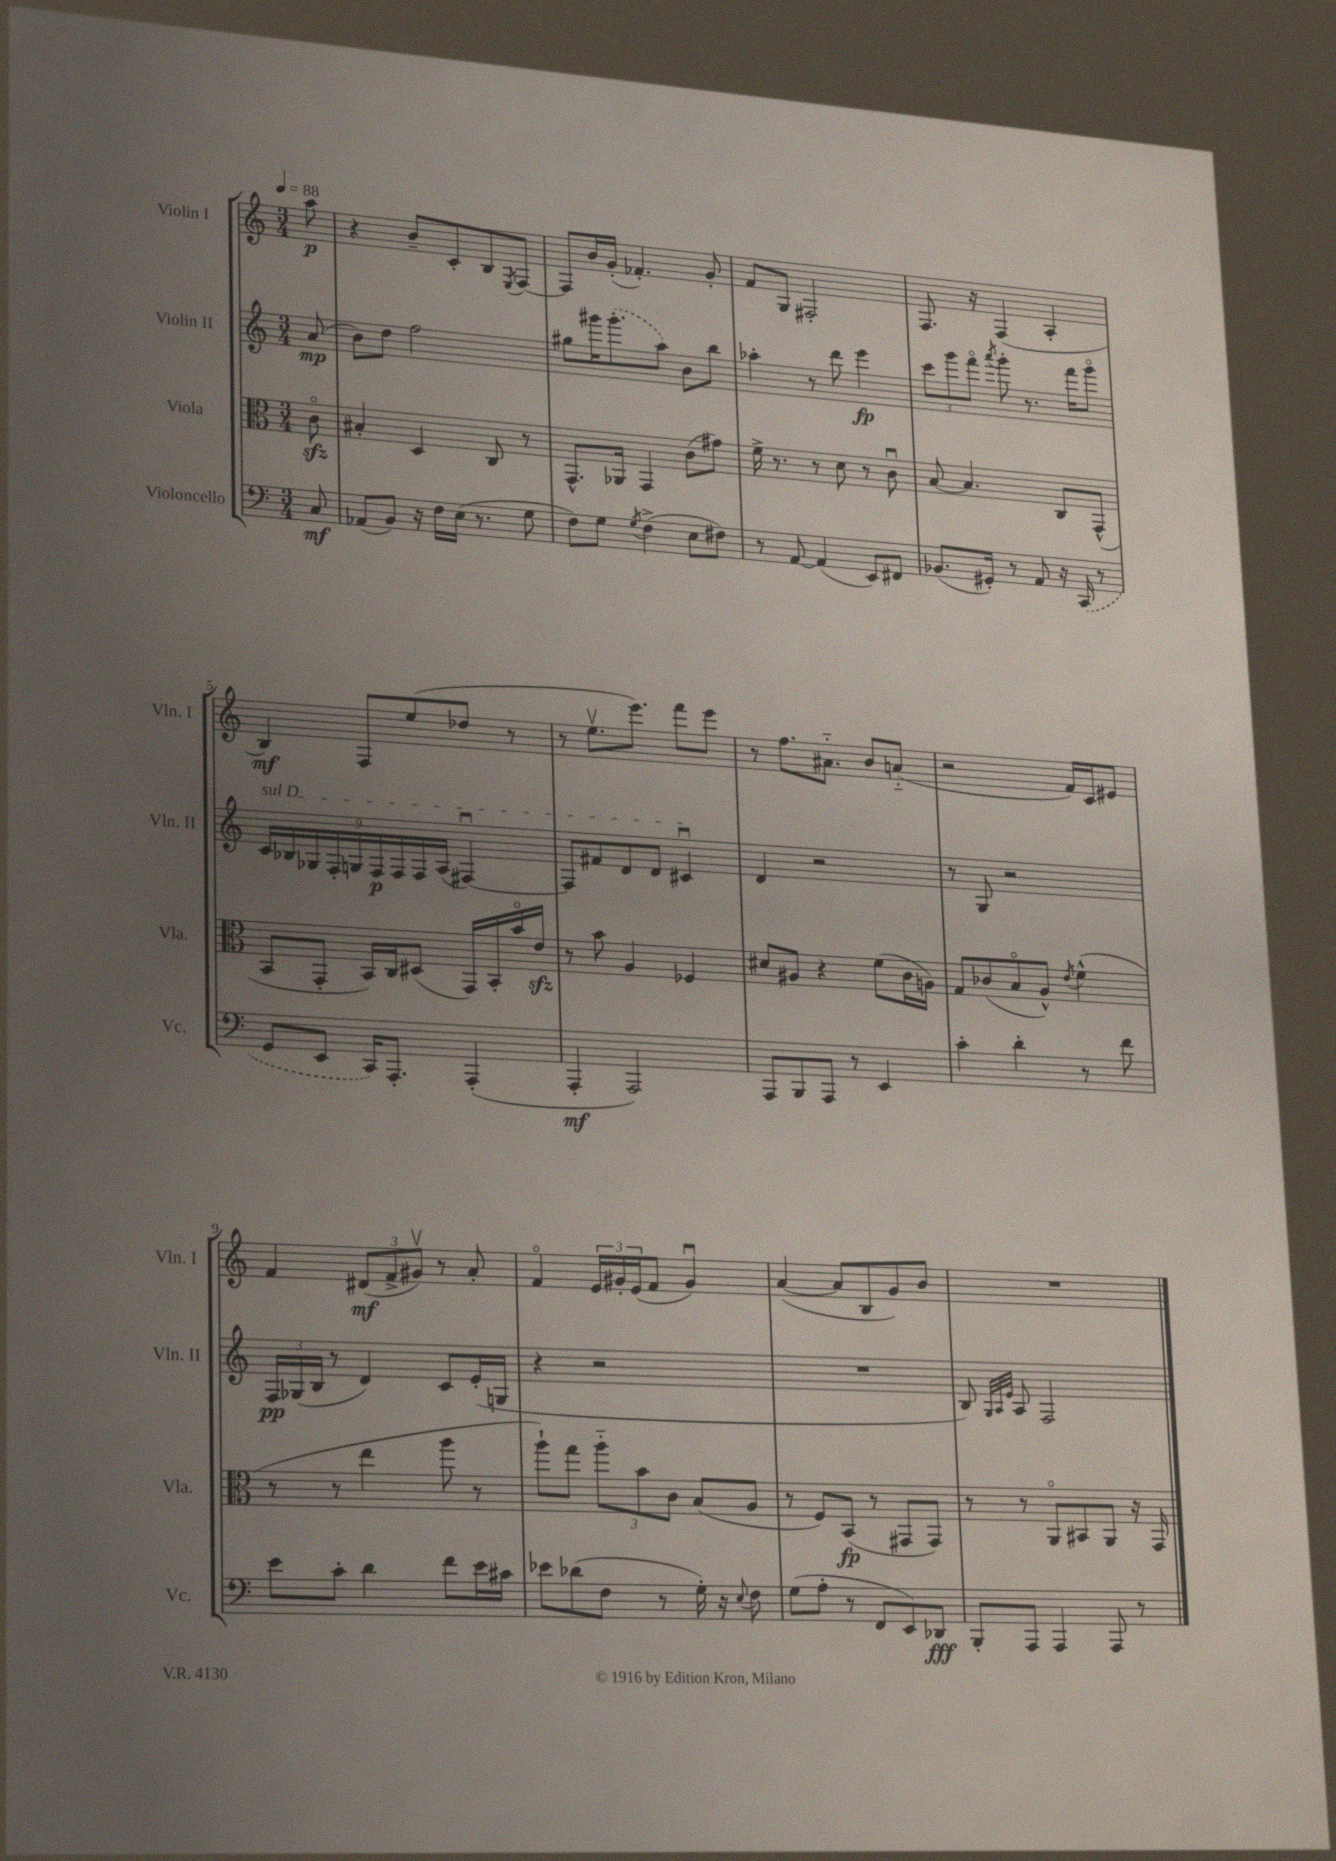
<<
\new StaffGroup <<
\new Staff = "s0" \with { instrumentName = "Violin I" shortInstrumentName = "Vln. I" } {
    \clef treble \key c \major \numericTimeSignature \time 3/4 \partial 8 \tempo 4 = 88
    a''8\p |
    r4 b'8-- c'8-. b8 \acciaccatura { e8 } f8~ |
    f8 b'16 g'16-.( fes'4.-.) g'8-. |
    f'8 g8 fis2-. |
    f8. r16 f4( a4-. |
    b4\mf) f8 e''8( des''8 r8 |
    r8 e''8.\upbow e'''8.) f'''8 e'''8 |
    r8 f''8. ais'8.-_ b'8 a'8-_( |
    r2 f'16) c'16 eis'8 |
    f'4 \tuplet 3/2 { dis'8\mf( f'8-> gis'8\upbow) } r8 a'8-. |
    f'4\flageolet \tuplet 3/2 { e'16 gis'16-. e'16( } f'8 gis'4\downbow) |
    a'4~( a'8 b8 g'8) b'8 |
    R2. \bar "|." |
}
\new Staff = "s1" \with { instrumentName = "Violin II" shortInstrumentName = "Vln. II" } {
    \clef treble \key c \major \numericTimeSignature \time 3/4 \partial 8
    a'8\mp( |
    b'8) d''8 f''2 |
    gis''8 gis'''16 \once \slurDashed gis'''8.-.( a''8) b'8 b''8 |
    aes''4-. r8 d'''8 e'''4\fp |
    \tuplet 3/2 { c'''8 g'''8 f'''8\flageolet } \acciaccatura { a'''8 } g'''8-. r8. f'''16 g'''8\flageolet |
    \tuplet 9/8 { \once \override TextSpanner.bound-details.left.text = \markup { \italic "sul D" } c'16\startTextSpan bes16 ges16 f16-. g16 f16\p f16 f16 a16( } fis4~\downbow) |
    fis8 fis'8 d'8 d'8 cis'4\downbow\stopTextSpan |
    d'4 r2 |
    r8 g8 r2 |
    \tuplet 3/2 { f16\pp ges16( b16 } r8 d'4) c'8 e'16-.( g16 |
    r4 r2 |
    R2. |
    b8) \grace { g32 a32 e'32 } a8 f2 \bar "|." |
}
\new Staff = "s2" \with { instrumentName = "Viola" shortInstrumentName = "Vla." } {
    \clef alto \key c \major \numericTimeSignature \time 3/4 \partial 8
    c'8\flageolet\sfz |
    bis4-. d4 c8 r8 |
    g,8.-^ aes,16 g,4 c'8( gis'8) |
    f'16-> r8. r8 d'8 r8 c'8\downbow |
    b8~ b4. c8 g,8-^( |
    b,8 g,8-. b,16) c16 dis8( g,16) b,16-. b'16\flageolet e'16\sfz |
    r8 b'8 a4 fes4 |
    dis'8 ais8 r4 f'8( c'16 a16) |
    g8 ces'8( b8\flageolet a8-^) \acciaccatura { e'8 } f'4-^( |
    r8 r8 e''4 a''8 r8 |
    a''8-!) g''8 \tuplet 3/2 { a''8-_ b'8 c'8 } b8( a8 |
    r8 f8) b,8\fp( r8 gis,8 gis,8) |
    r8 r8 a,8\flageolet bis,8 a,8 r16 g,16 \bar "|." |
}
\new Staff = "s3" \with { instrumentName = "Violoncello" shortInstrumentName = "Vc." } {
    \clef bass \key c \major \numericTimeSignature \time 3/4 \partial 8
    c8\mf |
    aes,8( b,8) r16 f16 e16( r8. g8 |
    f8) g8 \acciaccatura { g8 } f4->( e8 fis8) |
    r8 a,8~ a,4( e,8) fis,8 |
    bes,8.( gis,16-.) r8 a,8 r16 \once \slurDashed c,16( r8 |
    g,8 e,8 c,16) a,,8.-. a,,4-.( |
    a,,4-.\mf a,,2) |
    a,,8 b,,8 a,,8 r8 e,4 |
    c'4-. d'4-. r8 f'8 |
    e'8 c'8-. d'4 f'8 e'16 cis'16 |
    ees'8 des'8( f8 r8 g16-.) r16 \appoggiatura { e8 } f8 |
    g8( a8-. r8 f,8 e,8) des,8\fff |
    b,,8-. a,,8 a,,4 a,,8 r8 \bar "|." |
}
>>
>>
